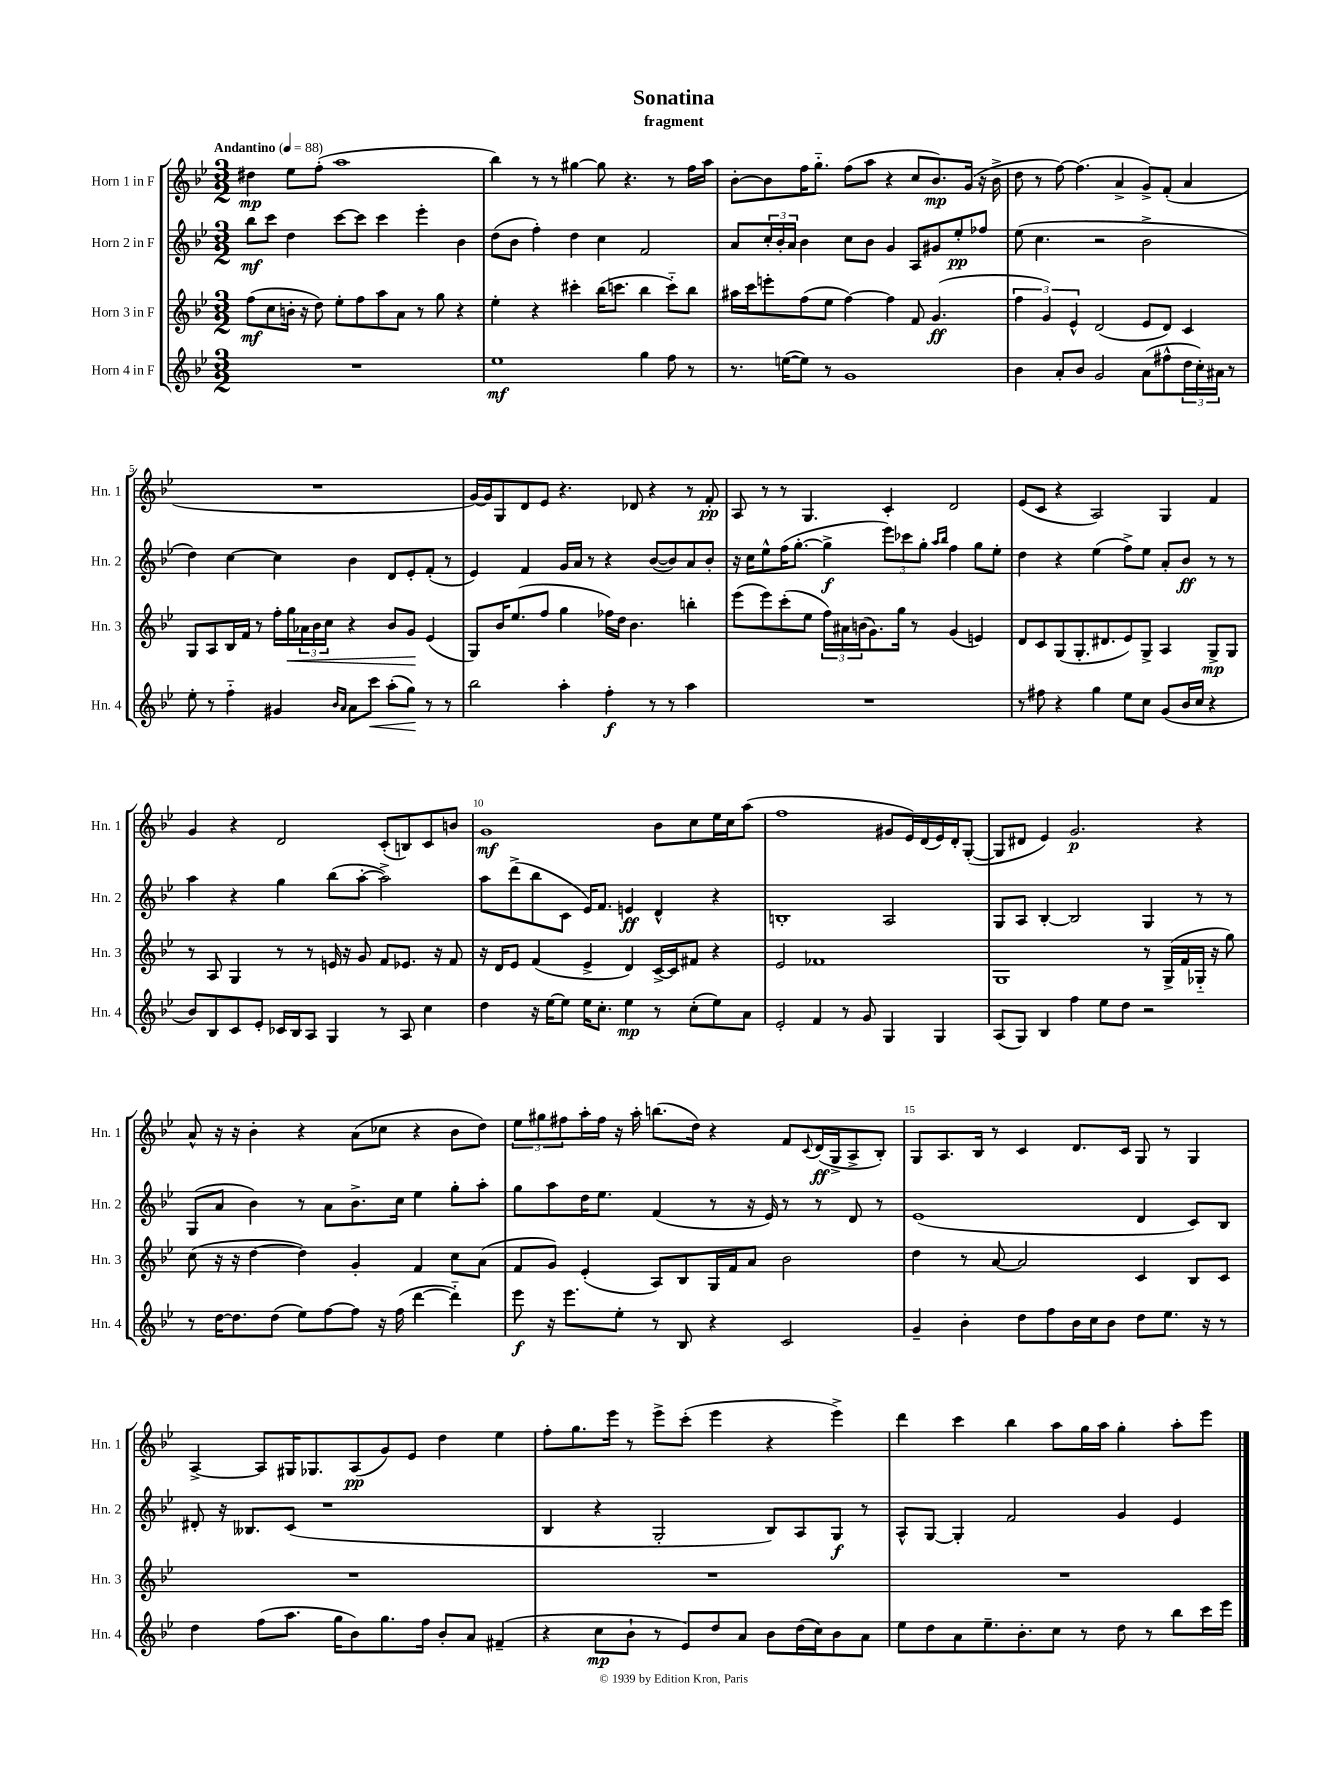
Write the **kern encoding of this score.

**kern	**dynam	**kern	**dynam	**kern	**dynam	**kern	**dynam
*part4	*part4	*part3	*part3	*part2	*part2	*part1	*part1
*staff4	*staff4	*staff3	*staff3	*staff2	*staff2	*staff1	*staff1
*I"Horn 4 in F	*	*I"Horn 3 in F	*	*I"Horn 2 in F	*	*I"Horn 1 in F	*
*I'Hn. 4	*	*I'Hn. 3	*	*I'Hn. 2	*	*I'Hn. 1	*
*clefG2	*	*clefG2	*	*clefG2	*	*clefG2	*
*k[b-e-]	*	*k[b-e-]	*	*k[b-e-]	*	*k[b-e-]	*
*M3/2	*	*M3/2	*	*M3/2	*	*M3/2	*
*MM88	*	*MM88	*	*MM88	*	*MM88	*
=1	=1	=1	=1	=1	=1	=1	=1
!	!	!	!	!	!	!LO:TX:a:B:t=Andantino	!
1.r	.	(8ff\L	mf	8bb-\L	mf	4dd#X\	mp
.	.	8cc\	.	8ccc\J	.	.	.
.	.	16bn'\Jk	.	4dd\	.	8ee-\L	.
.	.	16r	.	.	.	.	.
.	.	8dd\)	.	.	.	(8ff'\J	.
.	.	8ee-'\L	.	[8ccc\L	.	1aa	.
.	.	8ff\	.	8ccc\J]	.	.	.
.	.	8aa\	.	4ccc\	.	.	.
.	.	8a\J	.	.	.	.	.
.	.	8r	.	4eee-'\	.	.	.
.	.	8gg\	.	.	.	.	.
.	.	4r	.	4b-\	.	.	.
=2	=2	=2	=2	=2	=2	=2	=2
1ee-	mf	4ee-'\	.	(8dd\L	.	4bb-\)	.
.	.	.	.	8b-\J	.	.	.
.	.	4r	.	4ff'\)	.	8r	.
.	.	.	.	.	.	8r	.
.	.	4ccc#X'\	.	4dd\	.	[4gg#X\	.
.	.	(16bb-\KL	.	4cc\	.	8gg#\]	.
.	.	8.cccn\J	.	.	.	.	.
.	.	.	.	.	.	4.r	.
4gg\	.	4bb-\	.	2f/	.	.	.
8ff\	.	8ccc\L)	.	.	.	8r	.
8r	.	8bb-\J	.	.	.	16ff\LL	.
.	.	.	.	.	.	16aa\JJ	.
=3	=3	=3	=3	=3	=3	=3	=3
8.r	.	16aa#X\LL	.	8a/L	.	[8b-'\L	.
.	.	16ccc\J	.	.	.	.	.
.	.	8eeen'\	.	24cc'/L	.	8b-\]	.
.	.	.	.	24b-'/	.	.	.
([16een\KL	.	.	.	.	.	.	.
.	.	.	.	24a/JJ	.	.	.
8ee\J])	.	(8ff\	.	4b-\	.	16ff\K	.
.	.	.	.	.	.	8.gg\J	.
8r	.	8ee-\J	.	.	.	.	.
1g	.	[4ff\)	.	8cc\L	.	(8ff\L	.
.	.	.	.	8b-\J	.	8aa\J	.
.	.	4ff\]	.	4g/	.	4r	.
.	.	8f/	.	8A/L	.	8cc/L	.
.	.	(4.g/	ff	8g#X/	.	8.b-/)	mp
.	.	.	.	8ee-'/	pp	.	.
.	.	.	.	.	.	(16g/Jk	.
.	.	.	.	8ff-X/J	.	16r	.
.	.	.	.	.	.	16b-^\	.
=4	=4	=4	=4	=4	=4	=4	=4
4b-\	.	6ff\	.	(8ee-\	.	8dd\	.
.	.	.	.	4.cc\	.	8r	.
.	.	6g/)	.	.	.	.	.
8a'/L	.	.	.	.	.	[8ff\)	.
.	.	6e-^^/	.	.	.	.	.
8b-/J	.	.	.	.	.	(4.ff\]	.
2g/	.	(2d/	.	2r	.	.	.
.	.	.	.	.	.	4a^/	.
(8a\L	.	8e-/L	.	2b-^\	.	8g^/L)	.
8ff#X^^\	.	8d/J)	.	.	.	(8f'/J	.
24dd\L	.	4c/	.	.	.	4a/	.
24cc'\)	.	.	.	.	.	.	.
24a#X\JJ	.	.	.	.	.	.	.
8r	.	.	.	.	.	.	.
!!LO:LB:g=z
=5	=5	=5	=5	=5	=5	=5	=5
8ee-'\	.	8G/L	.	4dd\)	.	1.r	.
8r	.	8A/	.	.	.	.	.
4ff\	.	16B-/L	.	[4cc\	.	.	.
.	.	16f/JJ	.	.	.	.	.
.	.	8r	.	.	.	.	.
4g#X/	.	16ff'\LL	.	4cc\]	.	.	.
!	!	!	!LO:HP:b	!	!	!	!
.	.	16gg\	<	.	.	.	.
.	.	24a-X\	.	.	.	.	.
.	.	24b-\	.	.	.	.	.
.	.	24cc\JJ	.	.	.	.	.
16qqb-/LL	.	.	.	.	.	.	.
16qqa/JJ	.	.	.	.	.	.	.
8a\L	.	4r	.	4b-\	.	.	.
!	!LO:HP:b	!	!	!	!	!	!
8ccc\J	<	.	.	.	.	.	.
(8aa'\L	.	8b-/L	.	8d/L	.	.	.
8gg\J)	.	8g/J	.	8e-'/	.	.	.
8r	[	(4e-/	[	(8f'/J	.	.	.
8r	.	.	.	8r	.	.	.
=6	=6	=6	=6	=6	=6	=6	=6
2bb-\	.	8G/L)	.	4e-/)	.	[16g/LL)	.
.	.	.	.	.	.	16g/J]	.
.	.	16b-/K	.	.	.	8G/	.
.	.	(8.ee-/	.	.	.	.	.
.	.	.	.	4f/	.	8d/	.
.	.	8ff/J	.	.	.	8e-/J	.
4aa'\	.	4gg\	.	16g/LL	.	4.r	.
.	.	.	.	16a/JJ	.	.	.
.	.	.	.	8r	.	.	.
4ff'\	f	16ff-X\LL)	.	4r	.	.	.
.	.	16dd\JJ	.	.	.	.	.
.	.	4.b-\	.	.	.	8d-X/	.
8r	.	.	.	([8b-/L	.	4r	.
8r	.	.	.	8b-/])	.	.	.
4aa\	.	4bbn'\	.	8a/	.	8r	.
.	.	.	.	8b-'/J	.	8f'/	pp
=7	=7	=7	=7	=7	=7	=7	=7
1.r	.	(8eee-\L	.	16r	.	8A/	.
.	.	.	.	16cc\KL	.	.	.
.	.	8eee-\)	.	8ee-^^\	.	8r	.
.	.	(8ccc'\	.	(16ff\K	.	8r	.
.	.	.	.	[8.gg'\J	.	.	.
.	.	8ee-\J	.	.	.	4.G/	.
.	.	24ff\LL)	.	4gg^\]	f	.	.
.	.	24a#X\	.	.	.	.	.
.	.	(24bn\J	.	.	.	.	.
.	.	8.g\)	.	.	.	.	.
.	.	.	.	12eee-\L)	.	4c'/	.
.	.	16gg\Jk	.	.	.	.	.
.	.	.	.	12ccc-X\	.	.	.
.	.	8r	.	.	.	.	.
.	.	.	.	12gg'\J	.	.	.
.	.	.	.	16qqaa/LL	.	.	.
.	.	.	.	16qqbb-/JJ	.	.	.
.	.	(4g/	.	4ff\	.	2d/	.
.	.	4en/)	.	8gg\L	.	.	.
.	.	.	.	8ee-'\J	.	.	.
=8	=8	=8	=8	=8	=8	=8	=8
8r	.	8d/L	.	4dd\	.	(8e-/L	.
8ff#X\	.	8c/	.	.	.	8c/J	.
4r	.	(8G/	.	4r	.	4r	.
.	.	8.G'/	.	.	.	.	.
4gg\	.	.	.	(4ee-\	.	2A/)	.
.	.	8.d#X/	.	.	.	.	.
8ee-\L	.	8e-/)	.	8ff^\L)	.	.	.
8cc\J	.	8G^/J	.	8ee-\J	.	.	.
(8g/L	.	4A/	.	8a'/L	.	4G/	.
16b-/L	.	.	.	8b-/J	ff	.	.
16cc/JJ	.	.	.	.	.	.	.
4r	.	8G^/L	mp	8r	.	4f/	.
.	.	8G/J	.	8r	.	.	.
!!LO:LB:g=z
=9	=9	=9	=9	=9	=9	=9	=9
8b-/L)	.	8r	.	4aa\	.	4g/	.
8B-/	.	8A/	.	.	.	.	.
8c/	.	4G/	.	4r	.	4r	.
8e-'/J	.	.	.	.	.	.	.
16c-X/LL	.	8r	.	4gg\	.	2d/	.
16B-/J	.	.	.	.	.	.	.
8A/J	.	8r	.	.	.	.	.
4G/	.	16en/	.	(8bb-\L	.	.	.
.	.	16r	.	.	.	.	.
.	.	8g/	.	[8aa'\J	.	.	.
8r	.	8f/L	.	2aa^\])	.	(8c'/L	.
8A/	.	8.e-X/J	.	.	.	8Bn/)	.
4cc\	.	.	.	.	.	8c/	.
.	.	16r	.	.	.	.	.
.	.	8f/	.	.	.	8bn/J	.
=10	=10	=10	=10	=10	=10	=10	=10
4dd\	.	16r	.	8aa\L	.	1g	mf
.	.	16d/KL	.	.	.	.	.
.	.	8e-/J	.	(8ddd^\	.	.	.
16r	.	(4f/	.	8bb-\	.	.	.
[16ee-\KL	.	.	.	.	.	.	.
8ee-\J]	.	.	.	8c\J	.	.	.
16ee-\KL	.	4e-^/	.	16e-/KL)	.	.	.
8.cc'\J	.	.	.	8.f/J	.	.	.
4ee-\	mp	4d/)	.	4en/	ff	.	.
8r	.	[16c^/LL	.	4d^^/	.	8b-\L	.
.	.	16c/J]	.	.	.	.	.
(8cc'\L	.	8f#X/J	.	.	.	8cc\	.
8ee-\)	.	4r	.	4r	.	16ee-\L	.
.	.	.	.	.	.	16cc\J	.
8a\J	.	.	.	.	.	(8aa\J	.
=11	=11	=11	=11	=11	=11	=11	=11
2e-'/	.	2e-/	.	1Bn'	.	1ff	.
4f/	.	1f-X	.	.	.	.	.
8r	.	.	.	.	.	.	.
8g/	.	.	.	.	.	.	.
4G/	.	.	.	2A/	.	8g#X/L	.
.	.	.	.	.	.	16e-/L)	.
.	.	.	.	.	.	(16d/	.
4G/	.	.	.	.	.	16e-/)	.
.	.	.	.	.	.	16d'/J	.
.	.	.	.	.	.	([8G'/J	.
=12	=12	=12	=12	=12	=12	=12	=12
(8A/L	.	1G	.	8G/L	.	8G/L]	.
8G/J)	.	.	.	8A/J	.	8d#X/J	.
4B-/	.	.	.	[4B-'/	.	4e-/)	.
4ff\	.	.	.	2B-/]	.	2.g/	p
8ee-\L	.	.	.	.	.	.	.
8dd\J	.	.	.	.	.	.	.
2r	.	8r	.	4G/	.	.	.
.	.	(16G^/LL	.	.	.	.	.
.	.	16f/	.	.	.	.	.
.	.	16G-X/JJ	.	8r	.	4r	.
.	.	16r	.	.	.	.	.
.	.	8gg\)	.	8r	.	.	.
!!LO:LB:g=z
=13	=13	=13	=13	=13	=13	=13	=13
8r	.	(8cc\	.	(8G/L	.	8a^^/	.
[16dd\KL	.	16r	.	8a/J	.	16r	.
8.dd\]	.	16r	.	.	.	16r	.
.	.	[4dd\	.	4b-\)	.	4b-'\	.
(8dd\J	.	.	.	.	.	.	.
8ee-\L)	.	4dd\])	.	8r	.	4r	.
[8ff\	.	.	.	8a\L	.	.	.
8ff\J]	.	4g'/	.	8.b-^\	.	(8a\L	.
16r	.	.	.	.	.	8cc-X\J	.
(16ff\	.	.	.	16cc\Jk	.	.	.
[4ddd\	.	4f/	.	4ee-\	.	4r	.
4ddd\])	.	8cc\L	.	8gg'\L	.	8b-\L	.
.	.	(8a\J	.	8aa'\J	.	8dd\J)	.
=14	=14	=14	=14	=14	=14	=14	=14
8eee-\	f	8f/L	.	8gg\L	.	12ee-\L	.
.	.	.	.	.	.	12gg#X\	.
16r	.	8g/J)	.	8aa\	.	.	.
.	.	.	.	.	.	12ff#X\	.
8.eee-\L	.	.	.	.	.	.	.
.	.	(4e-'/	.	16dd\K	.	16aa'\L	.
.	.	.	.	8.ee-\J	.	16ff#\JJ	.
8ee-'\J	.	.	.	.	.	16r	.
.	.	.	.	.	.	16aa'\	.
8r	.	8A/L)	.	(4f/	.	(8.bbn\L	.
8B-/	.	8B-/	.	.	.	.	.
.	.	.	.	.	.	16dd\Jk)	.
4r	.	16G/L	.	8r	.	4r	.
.	.	16f/J	.	.	.	.	.
.	.	8a/J	.	16r	.	.	.
.	.	.	.	16e-/)	.	.	.
2c/	.	2b-\	.	8r	.	8f/L	.
.	.	.	.	.	.	8qqc/	.
.	.	.	.	8r	.	(16d/L	ff
.	.	.	.	.	.	16G^/J	.
.	.	.	.	8d/	.	8A^/	.
.	.	.	.	8r	.	8B-'/J)	.
=15	=15	=15	=15	=15	=15	=15	=15
4g~/	.	4dd\	.	(1e-	.	8G/L	.
.	.	.	.	.	.	8.A/	.
4b-'\	.	8r	.	.	.	.	.
.	.	.	.	.	.	16B-/Jk	.
.	.	[8a/	.	.	.	8r	.
8dd\L	.	2a/]	.	.	.	4c/	.
8ff\	.	.	.	.	.	.	.
16b-\L	.	.	.	.	.	8.d/L	.
16cc\J	.	.	.	.	.	.	.
8b-\J	.	.	.	.	.	.	.
.	.	.	.	.	.	16c/Jk	.
8dd\L	.	4c/	.	4d/	.	8G/	.
8.ee-\J	.	.	.	.	.	8r	.
.	.	8B-/L	.	8c/L)	.	4G/	.
16r	.	.	.	.	.	.	.
8r	.	8c/J	.	8B-/J	.	.	.
!!LO:LB:g=z
=16	=16	=16	=16	=16	=16	=16	=16
4dd\	.	1.r	.	8d#X'/	.	[4A^/	.
.	.	.	.	16r	.	.	.
.	.	.	.	8.B--X/L	.	.	.
(8ff\L	.	.	.	.	.	8A/L]	.
8.aa\J	.	.	.	(8c/J	.	16G#X/K	.
.	.	.	.	.	.	8.G-X/	.
.	.	.	.	1r	.	.	.
16gg\KL	.	.	.	.	.	.	.
8b-\)	.	.	.	.	.	(8A/	pp
8.gg\	.	.	.	.	.	8g/)	.
.	.	.	.	.	.	8e-/J	.
16ff\Jk	.	.	.	.	.	.	.
8b-'/L	.	.	.	.	.	4dd\	.
8a/J	.	.	.	.	.	.	.
(4f#X~/	.	.	.	.	.	4ee-\	.
=17	=17	=17	=17	=17	=17	=17	=17
4r	.	1.r	.	4B-/	.	8ff'\L	.
.	.	.	.	.	.	8.gg\	.
8cc\L	mp	.	.	4r	.	.	.
.	.	.	.	.	.	16eee-\Jk	.
8b-`\J	.	.	.	.	.	8r	.
8r	.	.	.	2G'/	.	8eee-^\L	.
8e-/L)	.	.	.	.	.	(8ccc'\J	.
8dd/	.	.	.	.	.	4eee-\	.
8a/J	.	.	.	.	.	.	.
8b-\L	.	.	.	8B-/L)	.	4r	.
(16dd\L	.	.	.	8A/	.	.	.
16cc\J)	.	.	.	.	.	.	.
8b-\	.	.	.	8G/J	f	4eee-^\)	.
8a\J	.	.	.	8r	.	.	.
=18	=18	=18	=18	=18	=18	=18	=18
8ee-\L	.	1.r	.	8A^^/L	.	4ddd\	.
8dd\	.	.	.	[8G/J	.	.	.
8a\	.	.	.	4G'/]	.	4ccc\	.
8.ee-~\	.	.	.	.	.	.	.
.	.	.	.	2f/	.	4bb-\	.
8.b-'\	.	.	.	.	.	.	.
8cc\J	.	.	.	.	.	8aa\L	.
8r	.	.	.	.	.	16gg\L	.
.	.	.	.	.	.	16aa\JJ	.
8dd\	.	.	.	4g/	.	4gg'\	.
8r	.	.	.	.	.	.	.
8bb-\L	.	.	.	4e-/	.	8aa'\L	.
16ccc\L	.	.	.	.	.	8eee-\J	.
16eee-\JJ	.	.	.	.	.	.	.
==	==	==	==	==	==	==	==
*-	*-	*-	*-	*-	*-	*-	*-
